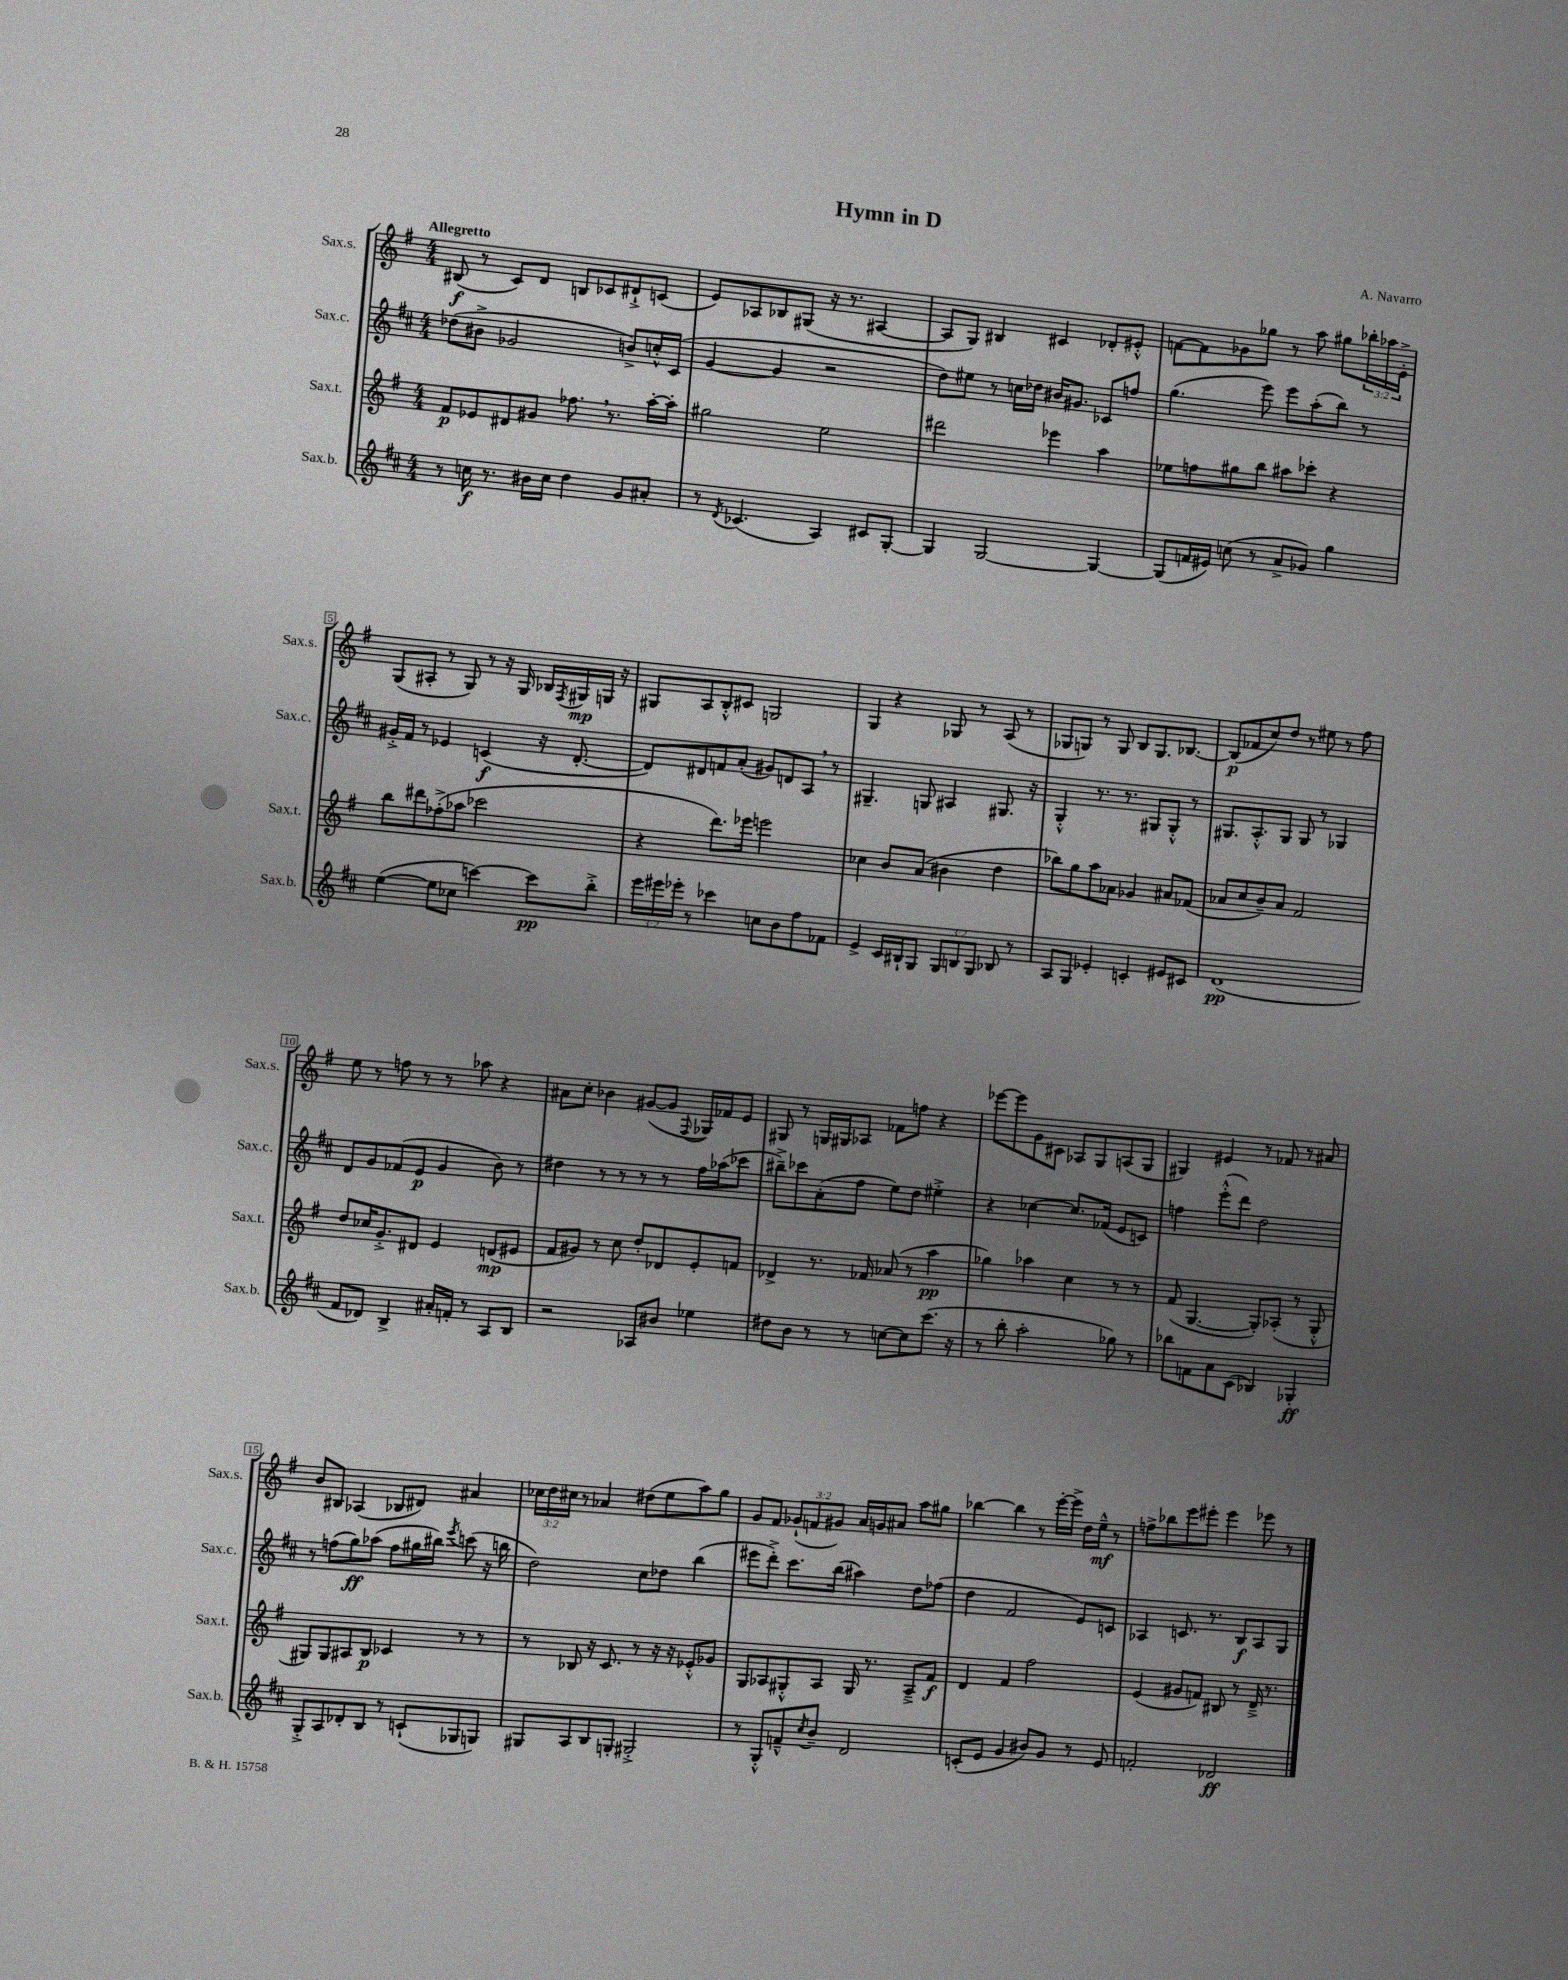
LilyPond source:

\header { title = "Hymn in D" composer = "A. Navarro" }
<<
\new StaffGroup <<
\new Staff = "s0" \with { instrumentName = "Sax.s." shortInstrumentName = "Sax.s." } {
    \clef treble \key g \major \numericTimeSignature \time 4/4 \override Staff.TupletNumber.text = #tuplet-number::calc-fraction-text \tempo "Allegretto"
    bis8\f( r8 c'8) d'8 b8 ces'8 dis'8-!-> c'8( |
    e'8) aes8 bes8 gis8( r16 r8. ais4~ |
    ais8 g8) bis4 cis'4 des'8-. eis'8-.-^ |
    f'8~ f'8 ges'8 ges''8 r8 a''8 gis''8 \tuplet 3/2 { bes''16-. aes''16 e'16-.-> } |
    g8( ais8-. r8 g8) r8 r16 g16 bes16 \acciaccatura { fis8 } gis16\mp g16 r16 |
    gis8 a8 b8-.-^ cis'8 g2 |
    g4 r4 ges8 r8 a8( r8 |
    ges8 g8) r8 g8 b8 g8. bes8.~ |
    bes8\p( fes'8 c''8) d''8 r8 eis''8 r8 fis''8 |
    e''8 r8 f''8 r8 r8 aes''8 r4 |
    ais'8 c''8-. bes'4 gis'8~( gis'8 \appoggiatura { fis8 } ges16) fes'16 e'8 |
    gis8 r8 g16 gis16 aes8 fes'8 f''8 r4 |
    ees'''8~ ees'''8 g'8 cis'8 aes8 g8 a8( g8 |
    gis4) eis'4 r8 fes'8 r8 ais'8 |
    b'8 bis8 aes4( bes8 dis'8) ais'4 |
    \tuplet 3/2 { ces''16 d''16 cis''16 } r8 aes'4 dis''8( e''8 a''8) g''8 |
    g'8 fis'8 \tuplet 3/2 { ges'8-!( f'8 gis'8) } a'16 g'16 ais'8 a''8 gis''8 |
    bes''4~ bes''4 r8 e'''16~-. e'''16-> d''16 e''16---^\mf r8 |
    f''8-> bes''8 e'''8 eis'''8-. eis'''4 ees'''8 r8 \bar "|." |
}
\new Staff = "s1" \with { instrumentName = "Sax.c." shortInstrumentName = "Sax.c." } {
    \clef treble \key d \major \numericTimeSignature \time 4/4
    des''8( bis'8-> ges'2 b'8->) c''16-.-^ cis'16( |
    g'4~ g'4 r2 |
    d''8) eis''8 r8 c''16 des''16 bis'16 gis'8. ces'8 f''8 |
    g''4.( e'''8) e'''8 a''8-.( b''8) r8 |
    gis'16-.-> fis'16 r8 ees'4 c'4\f( r16 d'8.~-. |
    d'8) dis'8 f'8 a'8-.( gis'8) d'8 a8 \breathe r8 |
    gis4.-- g8 ais4 gis8. r16 |
    g4-.-^ r8. r8. gis8 gis8-.-^ r8 |
    gis8. a8.-.-^ gis8 gis8 r8 ges4 |
    d'8 g'8 fes'8( e'8\p g'4 b'8) r8 |
    dis''4 r8 r8 r8 r8 fis''16 aes''16( ces'''8 |
    bis''8--->) ces'''8 a'8-.( fis''8 e''8) d''8 eis''4-.-> |
    r4 ces''4~ ces''8. fes'16( e'8 c'8) |
    f''4 e'''8-.-^( d'''8) d''2 |
    r8 f''8( g''8\ff) aes''8( f''8 gis''16 bis''16) \acciaccatura { e'''8 } c'''8( r16 b''16 |
    d''2) cis''8 des''8 b''4( |
    eis'''8 d'''8-.->) cis'''8. b''16( ais''4) d''8 fes''8( |
    d''4 fis'2 e'8) c'8 |
    aes4 c'8. r8. b8\f aes8 g8 \bar "|." |
}
\new Staff = "s2" \with { instrumentName = "Sax.t." shortInstrumentName = "Sax.t." } {
    \clef treble \key g \major \numericTimeSignature \time 4/4
    fis'8\p ees'8 dis'8 gis'8 fes''8. \breathe r8. a''16~-. a''16-. |
    gis''2 e''2 |
    dis'''2 ees'''4 a''4 |
    ees''8 f''8 gis''8 b''8 ais''8 ces'''8-. r4 |
    b''8 dis'''8 fes''8-.->( aes''8 ces'''2 |
    r4 d'''8.) ees'''16 e'''2 |
    ces''4 b'8 a'8( bis'4 d''4 |
    bes''8) g''8 a''8 aes'8 ges'4 ais'8 fes'8( |
    aes'8 c''8 b'8--) aes'8 fis'2 |
    d''8 ces''16 g'8.-.-> dis'8 e'4 d'8\mp( eis'8 |
    fis'8 gis'8) r8 c''8 d''8-. des'8 e'8-. f'8 |
    des'4-> r8. fes'16 aes'8( r8 a''4\pp |
    ges''4) aes''4 c''4 r8 r8 |
    fis'8( g4.~ g8-.) aes8-.( r8 g8-.-^ |
    gis8) gis8 ais8 b8\p ces'4 r8 r8 |
    r8 bes8 r16 c'8. r8 r16 r16 ees'8-.-^ ges'8 |
    g8 aes8 gis8-.-^ aes8 gis16 r8. aes8---> fis'8\f |
    d'4 fis'4 fis''2 |
    e'4( gis'8 f'8) bis8 r8 d'16---> r8. \bar "|." |
}
\new Staff = "s3" \with { instrumentName = "Sax.b." shortInstrumentName = "Sax.b." } {
    \clef treble \key d \major \numericTimeSignature \time 4/4 \override Staff.TupletNumber.text = #tuplet-number::calc-fraction-text
    r8 c''16\f r8. bis'16 c''16 d''4 g'8 ais'8-. |
    r8 \acciaccatura { d'8 } ces'4.( a4) cis'8 g8~-. |
    g4 g2~ g4~ |
    g8( f'16 eis'16) c''8( r8 a'8-> ges'8) g''4 |
    e''4~( e''8 ces''8 c'''4~) c'''8\pp b''8-.-> |
    \tuplet 3/2 { e'''16 eis'''16 ees'''16-. } r8 ces'''4 c''8 b'8 fis''8 fes'8 |
    e'4-> cis'16 bis16-! g8 \tuplet 3/2 { g8 b8 g8 } bes8 r8 |
    a8 g8 ees'4-. c'4-. eis'8 cis'8 |
    d'1\pp( |
    fis'8 des'8) b4-> ais'16-. f'16-. r8 a8 b8 |
    r2 aes8 bis'8 ees''4 |
    dis''8 b'8 r8 r8 c''8~ c''8 cis'''8.( r16 |
    r8 b''8-. a''2-. ges''8) r8 |
    bes''8 f'8 a'8 cis'8( bes4) ges4-.\ff |
    g8-.-> a8 des'8-. b8 r8 c'8-!( ges8 g8) |
    gis8 a8 b8 g8-. gis2-.-> |
    r8 g8-.-^ f'8---^ \acciaccatura { cis''8 } b'8-- d'2 |
    c'8-.( e'8 g'4 bis'8) g'8 r8 e'8 |
    f'2-. des'2\ff \bar "|." |
}
>>
>>
\layout { \context { \Score \override BarNumber.stencil = #(make-stencil-boxer 0.1 0.3 ly:text-interface::print) } }
